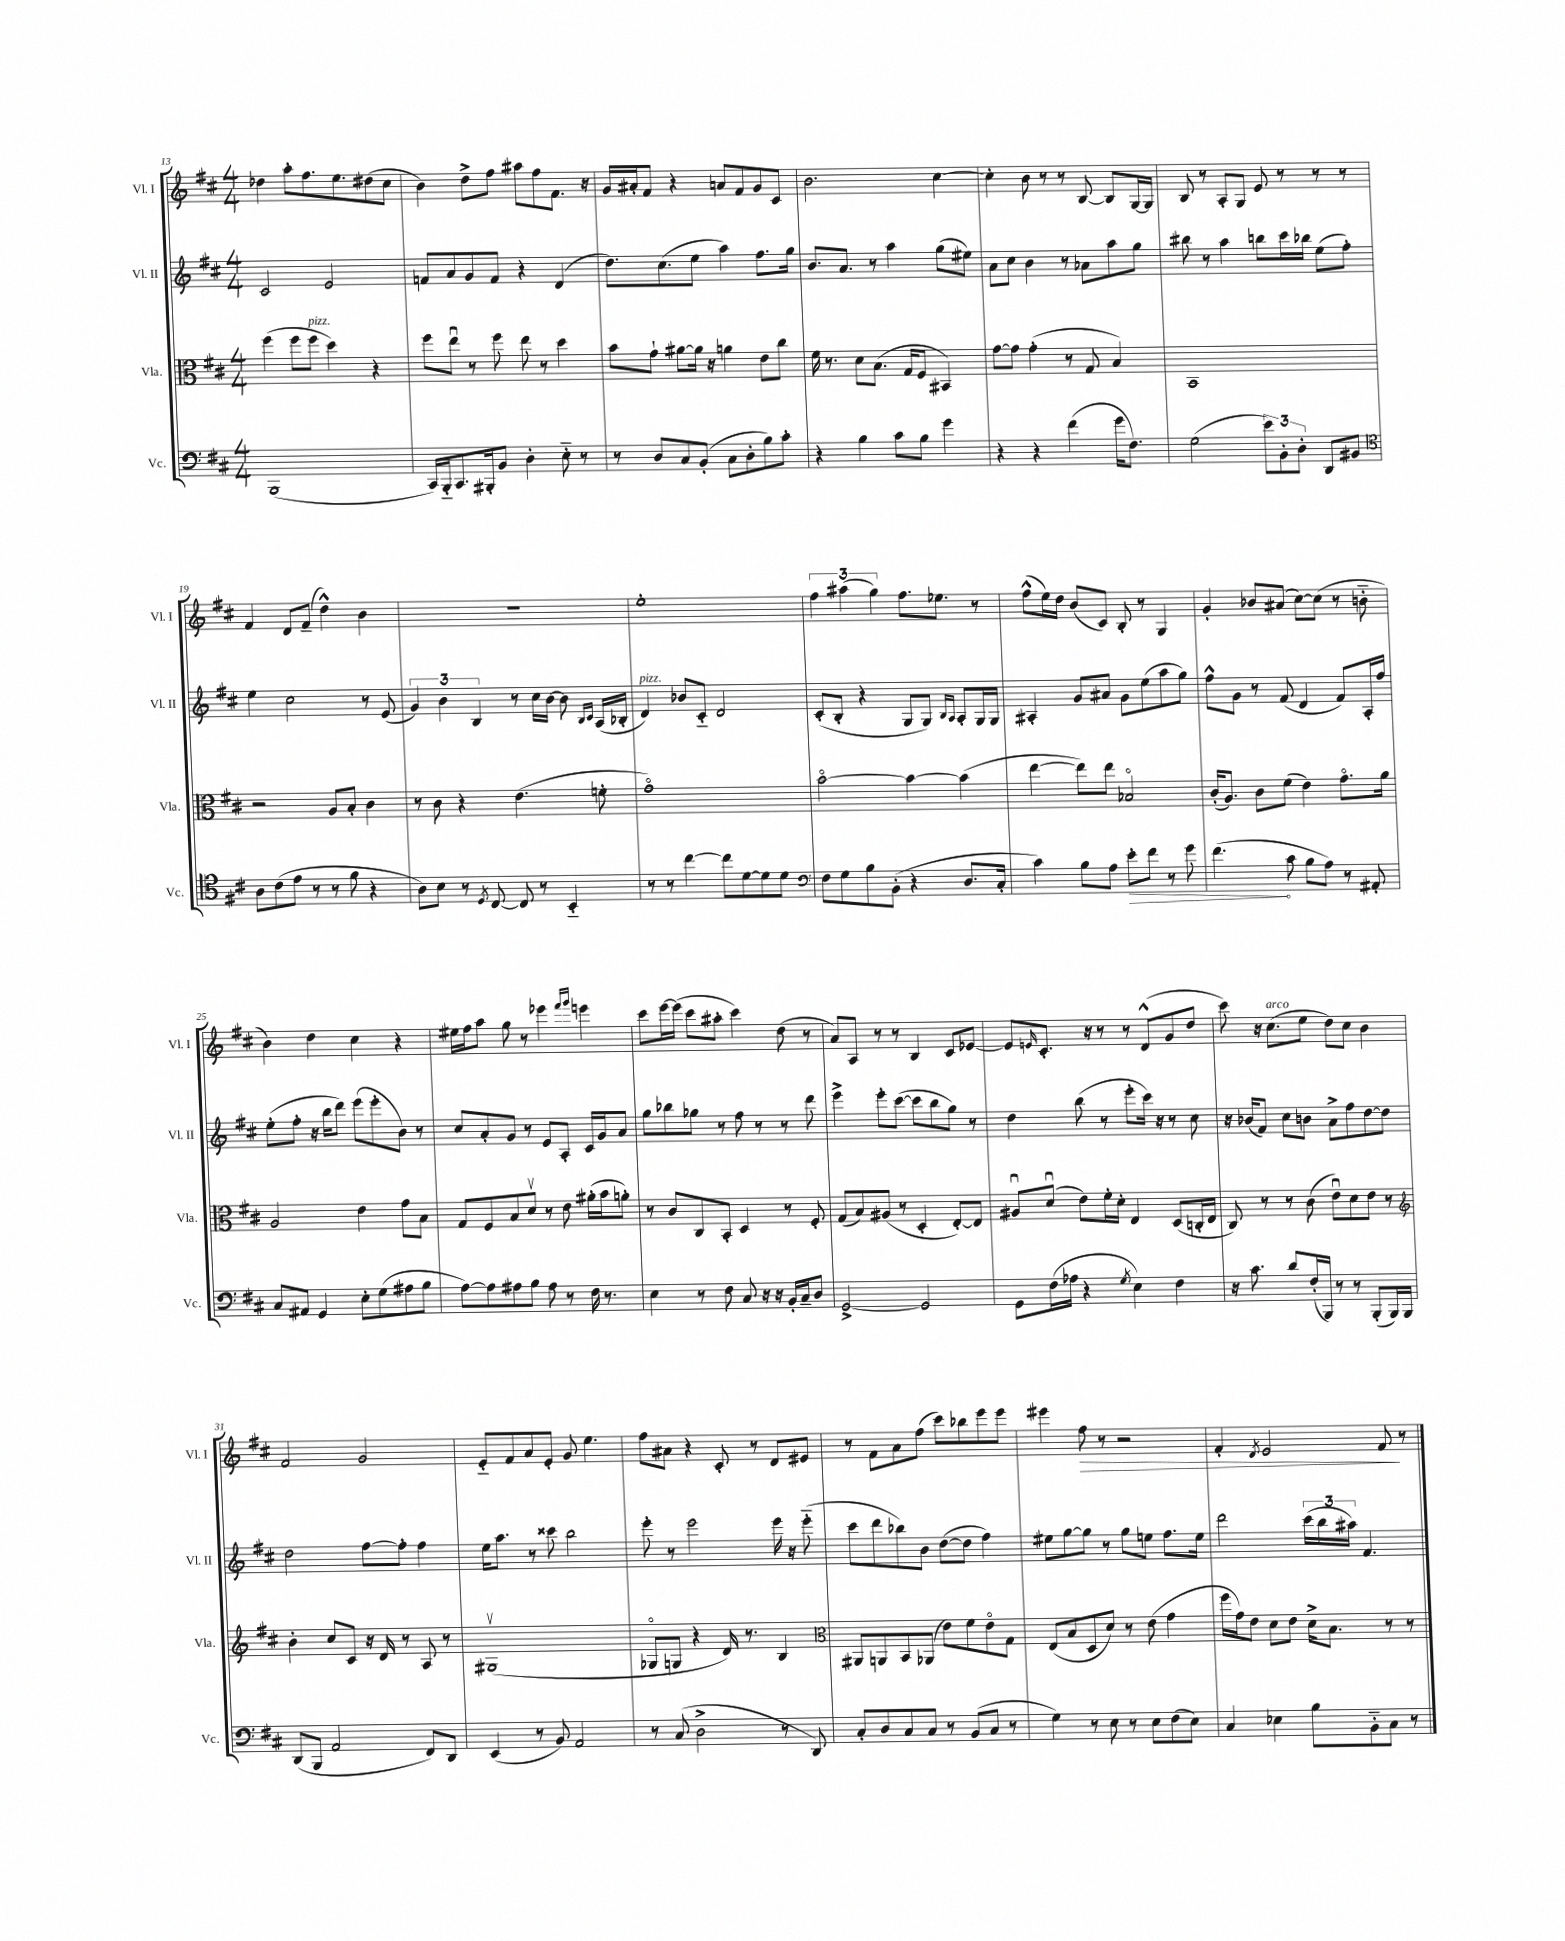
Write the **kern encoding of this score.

**kern	**dynam	**kern	**kern	**kern	**dynam
*part4	*part4	*part3	*part2	*part1	*part1
*staff4	*staff4	*staff3	*staff2	*staff1	*staff1
*I"Vc.	*	*I"Vla.	*I"Vl. II	*I"Vl. I	*
*I'Vc.	*	*I'Vla.	*I'Vl. II	*I'Vl. I	*
*clefF4	*	*clefC3	*clefG2	*clefG2	*
*k[f#c#]	*	*k[f#c#]	*k[f#c#]	*k[f#c#]	*
*M4/4	*	*M4/4	*M4/4	*M4/4	*
=13	=13	=13	=13	=13	=13
(1BBB	.	(4ff#\	2c#/	4dd-X\	.
.	.	8ff#\L	.	8aa'\L	.
!	!	!LO:TX:a:i:t=pizz.	!	!	!
.	.	8ff#\J	.	8.ff#\	.
.	.	4dd\)	2e/	.	.
.	.	.	.	8.ee\	.
.	.	4r	.	(8dd#X\	.
.	.	.	.	8cc#\J	.
=14	=14	=14	=14	=14	=14
16CC#/LL)	.	8ff#\L	8fn/L	4b\)	.
16BBB/J	.	.	.	.	.
8.CC#/	.	8eeu\J	8a/	.	.
.	.	8r	8g/	8dd^\L	.
16BBB#X'/k	.	.	.	.	.
8BB/J	.	8ff#\	8f/J	8ff#\J	.
4D'\	.	8ee\	4r	8aa#X\L	.
.	.	8r	.	8ff#\	.
8E\	.	4dd\	(4d/	8.f#\J	.
8r	.	.	.	.	.
.	.	.	.	16r	.
=15	=15	=15	=15	=15	=15
8r	.	8b\L	8.dd\L)	16g/LL	.
.	.	.	.	16a#X'/J	.
8D/L	.	8g`\J	.	8f#/J	.
.	.	.	(8.cc#\	.	.
8C#/	.	[8a#X\L	.	4r	.
(8BB'/J	.	16a#\Jk]	8ee\J	.	.
.	.	16r	.	.	.
8C#\L	.	4an\	4aa\)	8an/L	.
8D'\	.	.	.	8f#/	.
8B\)	.	8e\L	8.ff#\L	8g/	.
8c#'\J	.	8cc#\J	.	8c#/J	.
.	.	.	16gg\Jk	.	.
=16	=16	=16	=16	=16	=16
4r	.	16f#\	8.b/L	2.b\	.
.	.	8.r	.	.	.
.	.	.	8.a/J	.	.
4B\	.	8d\L	.	.	.
.	.	(8.B\J	8r	.	.
8c#\L	.	.	4aa\	.	.
.	.	16G/KL	.	.	.
8B\J	.	8F#/J	.	.	.
4g\	.	4BB#X/)	(8gg\L	[4cc#\	.
.	.	.	8ee#X\J)	.	.
=17	=17	=17	=17	=17	=17
4r	.	[8g\L	8a\L	4cc#'\]	.
.	.	8g\J]	8cc#\J	.	.
4r	.	(4g'\	4b\	8b\	.
.	.	.	.	8r	.
(4f#\	.	8r	8r	8r	.
.	.	8G/	8a-X\L	[8B/	.
16g\KL	.	4B/)	8aa\	8B/L]	.
8.F#\J)	.	.	.	.	.
.	.	.	8gg\J	[16G/L	.
.	.	.	.	16G/JJ]	.
=18	=18	=18	=18	=18	=18
(2G\	.	1BB	8bb#X\	8B/	.
.	.	.	8r	8r	.
.	.	.	4aa\	8A'/L	.
.	.	.	.	8G/J	.
12e\L)	.	.	8bbn\L	8e/	.
12BB'\	.	.	.	.	.
.	.	.	16ccc#\L	8r	.
12D'\J	.	.	.	.	.
.	.	.	16bb-X\JJ	.	.
8DD/L	.	.	(8ee\L	8r	.
8BB#X/J	.	.	8ff#'\J)	8r	.
!!LO:LB:g=z
=19	=19	=19	=19	=19	=19
*clefC4	*	*	*	*	*
8A\L	.	2r	4ee\	4f#/	.
(8c#\	.	.	.	.	.
8e\J	.	.	2cc#\	8d/L	.
8r	.	.	.	(8f#~/J	.
8r	.	8A/L	.	4dd^^\)	.
8f#\	.	8B'/J	.	.	.
4r	.	4c#\	8r	4b\	.
.	.	.	(8e/	.	.
=20	=20	=20	=20	=20	=20
8A\L)	.	8r	6g/)	1r	.
8B\J	.	8c#\	.	.	.
.	.	.	6b\	.	.
8r	.	4r	.	.	.
.	.	.	6B/	.	.
8qD/	.	.	.	.	.
[8C#/	.	.	.	.	.
8C#/]	.	(4.e\	8r	.	.
8r	.	.	16cc#\LL	.	.
.	.	.	[16b\JJ	.	.
4BB/	.	.	8b\]	.	.
.	.	.	16qqB/LL	.	.
.	.	.	16qqc#/JJ	.	.
.	.	8fn'\	(16A/LL	.	.
.	.	.	16B-X'/JJ	.	.
=21	=21	=21	=21	=21	=21
!	!	!	!LO:TX:a:i:t=pizz.	!	!
8r	.	1g)	4d/)	1ee'	.
8r	.	.	.	.	.
[4cc#\	.	.	8b-X/L	.	.
.	.	.	8c#/J	.	.
8cc#\L]	.	.	2d/	.	.
[8d\	.	.	.	.	.
8d\]	.	.	.	.	.
8d\J	.	.	.	.	.
=22	=22	=22	=22	=22	=22
*clefF4	*	*	*	*	*
8F#\L	.	[2b\	(8c#'/L	6ff#\	.
8G\	.	.	8B'/J	.	.
.	.	.	.	(6aa#X\	.
8B\	.	.	4r	.	.
.	.	.	.	6gg\)	.
(8BB'\J	.	.	.	.	.
4r	.	4b\_	8G/L	8.ff#\L	.
.	.	.	8G/J)	.	.
.	.	.	.	8.ee-X\J	.
.	.	.	16qqB/LL	.	.
.	.	.	16qqA/JJ	.	.
8.D/L	.	(4b\]	8A'/L	.	.
.	.	.	16G/L	8r	.
16C#'/Jk	.	.	16G/JJ	.	.
=23	=23	=23	=23	=23	=23
4c#\)	.	[4ee\	4A#X'/	(8ff#^^\L	.
.	.	.	.	16ee\L)	.
.	.	.	.	16dd\JJ	.
8B\L	.	8ee\L])	8g/L	(8b/L	.
8A\J	.	8ee\J	8a#X/J	8c#/J)	.
!	!LO:HP:b	!	!	!	!
8e'\L	>	2B-X/	8g\L	8B'/	.
8f#\J	.	.	(8ee\	8r	.
8r	.	.	8aa\	4G/	.
8g\	.	.	8gg\J)	.	.
=24	=24	=24	=24	=24	=24
(4.f#\	.	(16c#'/KL	8ff#^^\L	4g'/	.
.	.	8.A/J)	.	.	.
.	.	.	8g\J	.	.
.	.	8c#\L	8r	8b-X/L	.
8c#\	]	(8f#\J	(8f#/	(8a#X/J	.
8B\L	.	4e\)	4d/	[8cc#\L)	.
8A\J)	.	.	.	(8cc#\J]	.
8r	.	8.g\L	8f#/L)	8r	.
8AA#X'/	.	.	16A'/L	8bn\	.
.	.	16a\Jk	16ff#/JJ	.	.
!!LO:LB:g=z
=25	=25	=25	=25	=25	=25
8C#/L	.	2A/	(8ee'\L	4b\)	.
8AA#X/J	.	.	8ff#'\J	.	.
4GG/	.	.	16r	4dd\	.
.	.	.	16bb\KL	.	.
.	.	.	8ddd\J)	.	.
8E'\L	.	4e\	(8eee\L	4cc#\	.
(8G\	.	.	8eee'\	.	.
8A#X\	.	8g\L	8b\J)	4r	.
8B\J	.	8B\J	8r	.	.
=26	=26	=26	=26	=26	=26
[8A\L)	.	8G/L	8cc#/L	16ee#X\LL	.
.	.	.	.	16ff#\J	.
8A\]	.	8F#/	8a'/	8aa\J	.
8A#X\	.	8B/	8g/J	8gg\	.
8B\J	.	8dv/J	8r	8r	.
8A#\	.	8r	8e/L	4eee-X\	.
8r	.	8e\	8A'/J	.	.
.	.	.	.	16qqfff#/LL	.
.	.	.	.	16qqggg/JJ	.
16F#\	.	(16a#X'\LL	16c#/LL	4eeen\	.
8.r	.	16b\J	16g/J	.	.
.	.	8an'\J)	8a/J	.	.
=27	=27	=27	=27	=27	=27
4E\	.	8r	8gg\L	8ccc#\L	.
.	.	8c#/L	8bb-X\	[16eee\L	.
.	.	.	.	(16eee\JJ]	.
8r	.	8C#/	8gg-X\J	8ccc#\L	.
8F#\	.	8BB'/J	8r	8aa#X'\J	.
8C#/	.	4D/	8ff#\	4ccc#\)	.
16r	.	.	8r	.	.
16r	.	.	.	.	.
16BB'/LL	.	8r	8r	(8dd\	.
16C#~/J	.	.	.	.	.
8D/J	.	8F#'/	8ddd\	8r	.
=28	=28	=28	=28	=28	=28
[2GG^/	.	(8G/L	4eee^\	8a/L)	.
.	.	8B/)	.	8A/J	.
.	.	(8A#X/J	8eee'\L	8r	.
.	.	8r	([8ccc#\J	8r	.
2GG/]	.	4D'/	8ccc#\L]	4B/	.
.	.	.	8bb\	.	.
.	.	[8E'/L)	8gg\J)	8c#/L	.
.	.	8E/J]	8r	[8e-X/J	.
=29	=29	=29	=29	=29	=29
8GG\L	.	8A#Xu/L	4dd\	8e-/L]	.
.	.	.	.	16qqen/	.
(16F#\L	.	(8du/J	.	8.c#'/J	.
16A-X\JJ	.	.	.	.	.
4r	.	8e\L)	(8bb\	.	.
.	.	.	.	16r	.
.	.	16f#'\L	8r	8r	.
.	.	16d'\JJ	.	.	.
8qG/	.	.	.	.	.
4E\)	.	4E/	8eee'\L	8r	.
.	.	.	16ccc#\Jk)	(8d^^/L	.
.	.	.	16r	.	.
4F#\	.	(8D/L	8r	8g/	.
.	.	16Cn'/L	8cc#\	8dd/J	.
.	.	16E/JJ	.	.	.
=30	=30	=30	=30	=30	=30
16r	.	8C#/)	16r	8ccc#\)	.
8.c#\	.	.	(16b-X/KL	.	.
.	.	8r	8f#/J)	16r	.
!	!	!	!	!LO:TX:a:i:t=arco	!
.	.	.	.	(8.cc#\L	.
8d/L	.	8r	8cc#\L	.	.
(16F#'/L	.	(8c#\	8bn\J	8ee\J	.
16BBB/JJ)	.	.	.	.	.
8r	.	8eu\L)	8a^\L	8dd\L)	.
8r	.	8d\	8ff#\	8cc#\J	.
(8BBB'/L	.	8e\J	[8dd\	4b\	.
16BBB/L)	.	8r	8dd\J]	.	.
16BBB/JJ	.	.	.	.	.
!!LO:LB:g=z
=31	=31	=31	=31	=31	=31
*	*	*clefG2	*	*	*
(8DD/L	.	4b'\	2dd\	2f#/	.
8BBB/J	.	.	.	.	.
2AA/	.	8cc#/L	.	.	.
.	.	8c#/J	.	.	.
.	.	16r	[8ff#\L	2g/	.
.	.	16d/	.	.	.
.	.	8r	8ff#'\J]	.	.
8FF#/L)	.	8A/	4ff#\	.	.
8DD/J	.	8r	.	.	.
=32	=32	=32	=32	=32	=32
(4EE/	.	(1G#Xv	16ee\KL	8e/L	.
.	.	.	8.aa\J	.	.
.	.	.	.	8f#/	.
8r	.	.	8r	8a/	.
8BB/)	.	.	8ccc##X\	8e'/J	.
2AA/	.	.	2bb\	8g/	.
.	.	.	.	4.ee\	.
=33	=33	=33	=33	=33	=33
8r	.	8G-X/L	8eee'\	8ff#\L	.
(8C#/	.	8Gn/J	8r	8a#X\J	.
2D^\	.	4r	2eee\	4r	.
.	.	16d/)	.	8c#'/	.
.	.	8.r	.	.	.
.	.	.	.	8r	.
8r	.	4B/	16eee\	8d/L	.
.	.	.	16r	.	.
8DD/)	.	.	(8eee\	8e#X/J	.
=34	=34	=34	=34	=34	=34
*	*	*clefC3	*	*	*
8C#'/L	.	8AA#X/L	8ccc#\L	8r	.
8D/	.	8AAn/	8ddd\	8f#\L	.
8C#/	.	8BB/	8bb-X\)	8a\	.
8C#/J	.	(8AA-X/J	8b\J	(8ff#\J	.
8r	.	8e\L)	([8dd\L	8ccc#\L)	.
(8BB/L	.	8f#\	8dd\J]	8bb-X\	.
8C#/J	.	8e\	4ff#\)	8eee\	.
8r	.	8G\J	.	8eee\J	.
=35	=35	=35	=35	=35	=35
4G\)	.	(8E/L	8ee#X\L	4eee#X\	.
.	.	8B/	[8gg\	.	.
!	!	!	!	!	!LO:HP:b
8r	.	8D/	8gg\J]	8ff#\	>
8E\	.	8d/J)	8r	8r	.
8r	.	8r	8gg\L	2r	.
8E\L	.	(8e\	8een\J	.	.
(8F#\	.	4g\	8.ff#\L	.	.
8E\J)	.	.	.	.	.
.	.	.	16ee\Jk	.	.
=36	=36	=36	=36	=36	=36
4C#/	.	16ff#\LL	2ddd\	4f#'/	.
.	.	16g\J)	.	.	.
.	.	8e\J	.	.	.
.	.	.	.	8qd/	.
4E-X\	.	8d\L	.	2e/	.
.	.	8e\J	.	.	.
8B\L	.	16d^\KL	(24ccc#\LL	.	.
.	.	.	24bb\	.	.
.	.	8.B\J	.	.	.
.	.	.	24aa#X\JJ)	.	.
8BB\	.	.	4.f#/	.	.
8C#\J	.	8r	.	8f#/	.
8r	.	8r	.	8r	]
==	==	==	==	==	==
*-	*-	*-	*-	*-	*-
